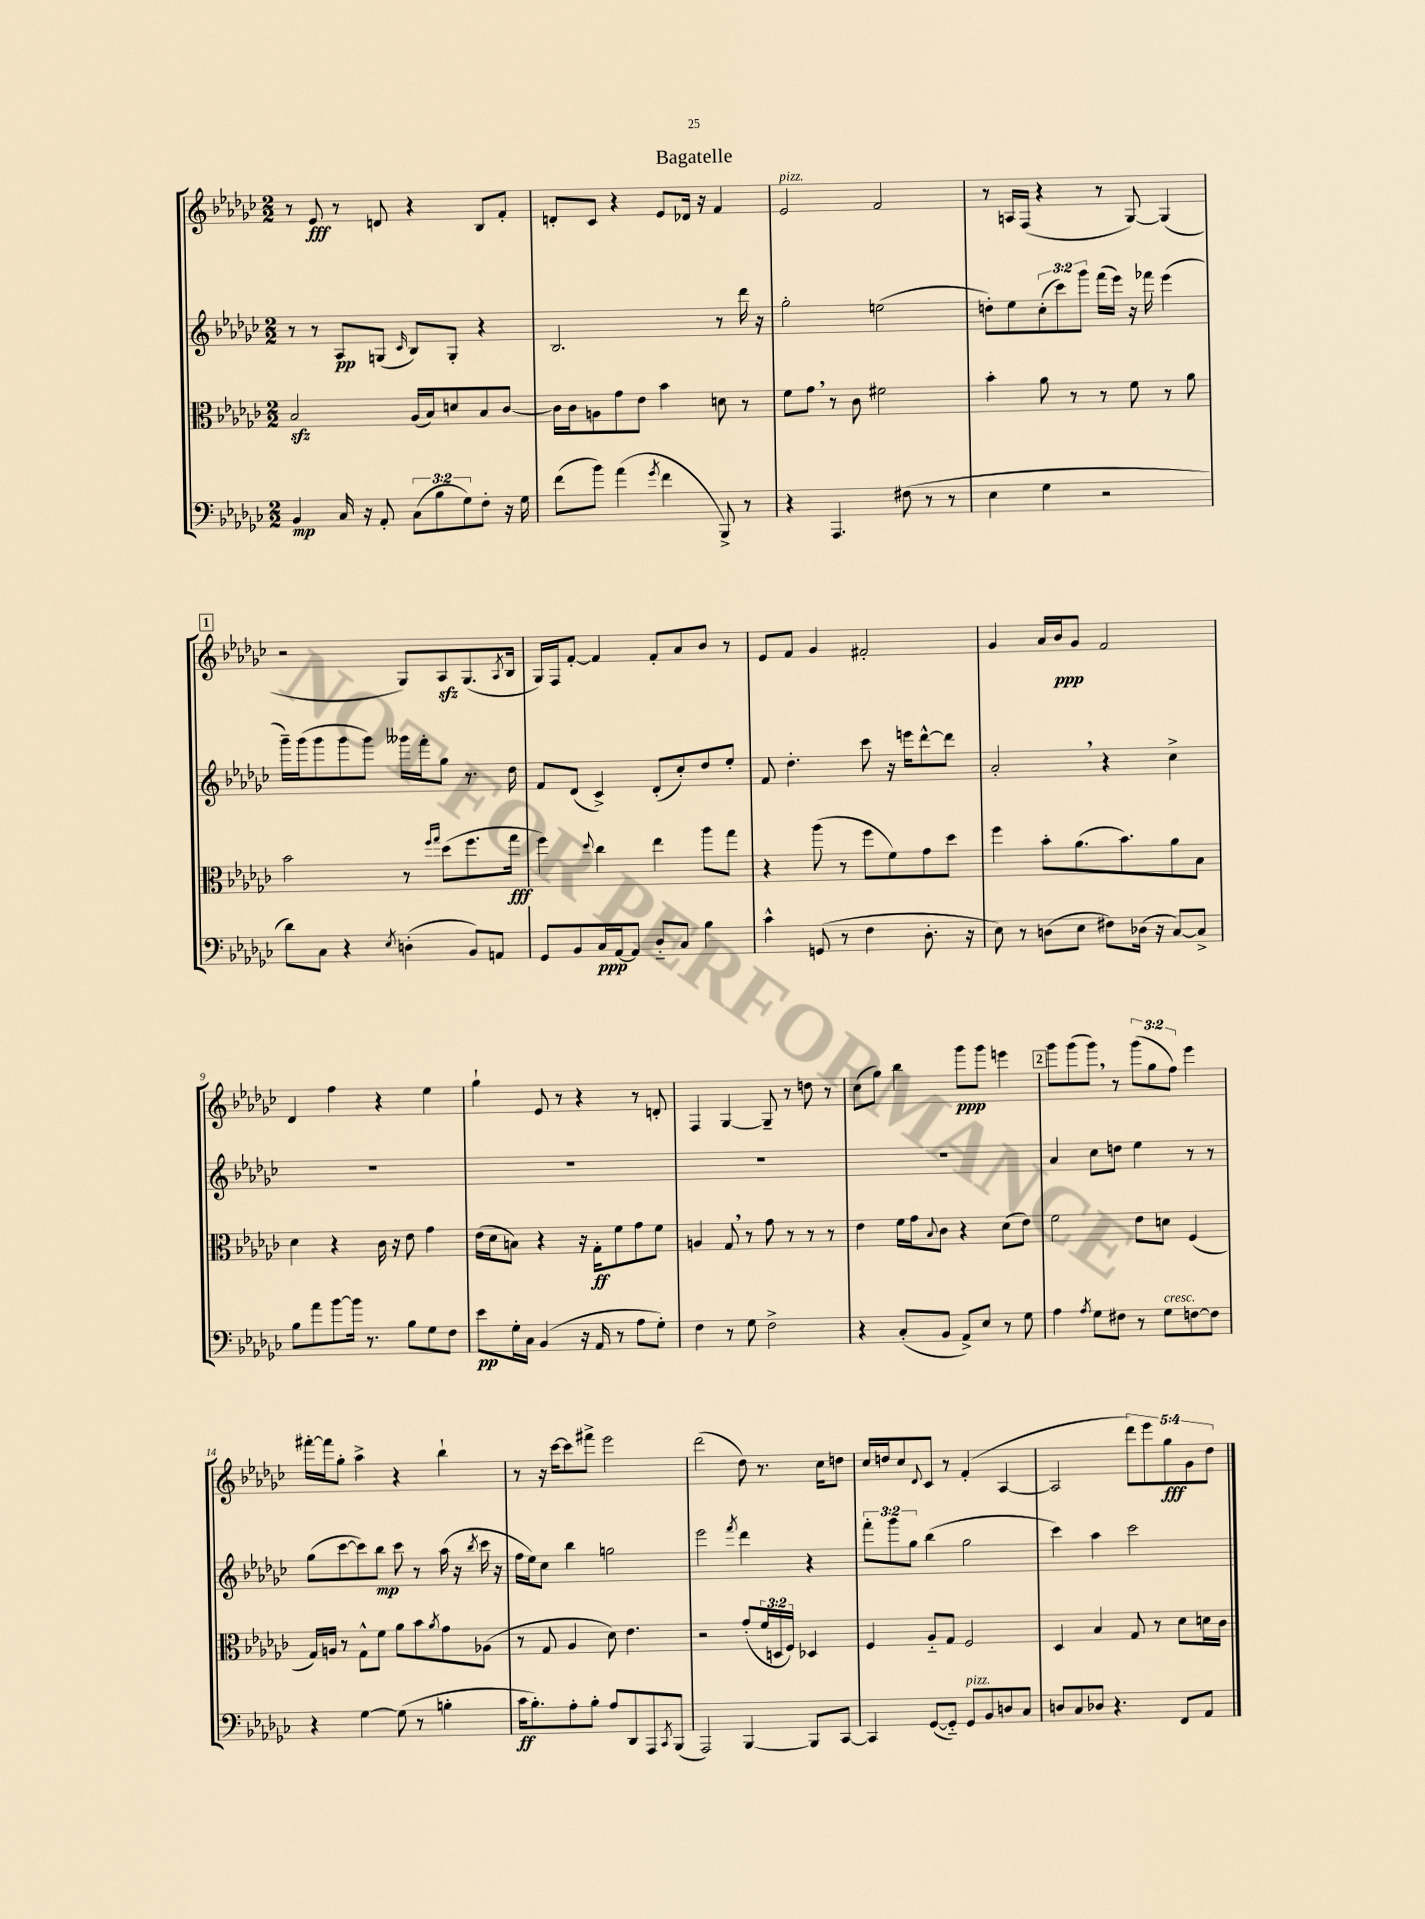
\header { title = "Bagatelle" }
<<
\new StaffGroup <<
\new Staff = "s0" {
    \clef treble \key ges \major \numericTimeSignature \time 2/2 \override Staff.TupletNumber.text = #tuplet-number::calc-fraction-text
    r8 ees'8\fff r8 d'8 r4 bes8 f'8-. |
    d'8-. ces'8 r4 ees'8 des'16 r16 f'4 |
    ees'2^\markup { \italic "pizz." } f'2 |
    r8 a16 f16( r4 r8 ges8~) ges4( |
    \mark \markup { \box "1" } r2 ges8) aes8\sfz ges8.( \acciaccatura { aes8 } bes16 |
    ges16) f16 f'8~-. f'4 f'8-. aes'8 bes'8 r8 |
    ees'8 f'8 ges'4 fis'2-. |
    ges'4 aes'16 bes'16\ppp ges'8 f'2 |
    des'4 f''4 r4 ees''4 |
    ges''4-! ees'8 r8 r4 r8 d'8-. |
    f4 ges4~ ges8-- r8 d''8 r8 |
    ces''8( ges''8) bes''4 ges'''8\ppp ges'''8 e'''4 |
    \mark \markup { \box "2" } ges'''8 ges'''8( ges'''8) \breathe r8 \tuplet 3/2 { ges'''8( ges''8 f''8) } ees'''4 |
    fis'''16~-. fis'''16 ges''8-. aes''4-> r4 bes''4-! |
    r8 r16 ces'''16~ ces'''8 fis'''8-> ees'''2 |
    des'''2( des''8) r8. ces''16 d''8 |
    ces''16 d''16 ces''8 \appoggiatura { des'8 } ces'8 r8 f'4-.( aes4~ |
    aes2 \tuplet 5/4 { des'''8) ees'''8 ges''8\fff ges'8 des''8 } \bar "|." |
}
\new Staff = "s1" {
    \clef treble \key ges \major \numericTimeSignature \time 2/2 \override Staff.TupletNumber.text = #tuplet-number::calc-fraction-text
    r8 r8 aes8\pp g8( \grace { ces'16 } bes8) g8-. r4 |
    bes2. r8 des'''16 r16 |
    ges''2-. e''2( |
    d''8-.) ees''8 \tuplet 3/2 { ces''8-.( ces'''8) ges'''8 } f'''16( ees'''16) r16 fes'''16 ees'''4( |
    \mark \markup { \box "1" } ges'''16--) ges'''16( ges'''8 ges'''8 ges'''8) geses'''16 f'''16-. ges''8 r8. des''16 |
    f'8 des'8( ces'4->) des'8-.( ces''8-.) des''8 ees''8-. |
    f'8 des''4.-. ces'''8 r16 e'''16 des'''8~-^ des'''8 |
    aes'2-. \breathe r4 ces''4-> |
    R1 |
    R1 |
    R1 |
    R1 |
    \mark \markup { \box "2" } aes'4 ces''8 d''8 ees''4 r8 r8 |
    ges''8( ces'''8~ ces'''8) bes''8\mp ces'''8 r8 aes''16( r16 \acciaccatura { bes''8 } ces'''16 r16 |
    f''16 ees''16) ces''8 bes''4 g''2 |
    ees'''2 \acciaccatura { f'''8 } des'''4 r4 |
    \tuplet 3/2 { f'''8-. ges'''8 ges''8 } bes''4( ges''2 |
    ces'''4) aes''4 ces'''2 \bar "|." |
}
\new Staff = "s2" {
    \clef alto \key ges \major \numericTimeSignature \time 2/2 \override Staff.TupletNumber.text = #tuplet-number::calc-fraction-text
    bes2\sfz aes16( bes16) d'8 bes8 ces'8~ |
    ces'16 ces'16 a8 ges'8 ees'8 bes'4 d'8 r8 |
    f'8 ges'8 \breathe r8 ces'8 fis'2 |
    bes'4-. aes'8 r8 r8 f'8 r8 aes'8 |
    \mark \markup { \box "1" } bes'2 r8 \grace { f''16 ges''16 } des''8( f''8. ges''16\fff |
    f''4) \appoggiatura { des''8 } ces''4 ees''4 aes''8 ges''8 |
    r4 aes''8( r8 f''8 f'8) ges'8 des''8 |
    f''4 bes'8-. aes'8.( bes'8.) aes'8 bes8 |
    des'4 r4 ces'16 r16 ees'8 ges'4 |
    ees'16( des'16 b8) r4 r16 ges16-.\ff f'8 ges'8 f'8 |
    a4 ges8 \breathe r8 ges'8 r8 r8 r8 |
    ees'4 f'16 ges'16 \appoggiatura { bes8 } ces'8 r4 des'8( ees'8) |
    \mark \markup { \box "2" } f'2 ees'8 d'8 f4( |
    ges16) a16 r8 ges8-^ f'8 aes'8 bes'8 \acciaccatura { aes'8 } ges'8 aes8( |
    r8 ges8 aes4 des'8) ees'4. |
    r2 ges'8-.( \tuplet 3/2 { f'16 d16 f16) } des4 |
    f4 aes8-_ ges8 f2 |
    des4 bes4 ges8 r8 des'8 d'16 ces'16 \bar "|." |
}
\new Staff = "s3" {
    \clef bass \key ges \major \numericTimeSignature \time 2/2 \override Staff.TupletNumber.text = #tuplet-number::calc-fraction-text
    bes,4\mp ces16 r16 aes,8-. \tuplet 3/2 { ces8( bes8 ges8) } f8-. r16 ges16 |
    f'8( bes'8) aes'4( \acciaccatura { ges'8 } f'4 bes,,8->) r8 |
    r4 aes,,4. fis8( r8 r8 |
    ees4 ges4 r2 |
    \mark \markup { \box "1" } des'8) ces8 r4 \acciaccatura { ees8 } d4-.( bes,8) a,8 |
    ges,8 bes,8 ces16\ppp aes,16~ aes,8 des8-_ ces8 bes4 |
    ces'4-^ g,8( r8 f4 des8.-. r16 |
    ees8) r8 d8( ees8 fis8) des16( r16 ces8~) ces8-> |
    bes8 aes'8 bes'8~ bes'16 r8. bes8 ges8 f8 |
    ees'8\pp ges16-. ces16 bes,4( r16 aes,16 r8 aes8 ges8-.) |
    f4 r8 ges8 f2-> |
    r4 ces8-.( bes,8 aes,8->) ees8 r8 ges8 |
    \mark \markup { \box "2" } aes4 \acciaccatura { aes8 } ges8 fis8 r8 ges8^\markup { \italic "cresc." } f8~ f8 |
    r4 ges4~ ges8( r8 b4-. |
    ces'16\ff bes8.-.) aes8-. bes8-. aes8 des,8 aes,,8 \acciaccatura { ces,8 } bes,,8( |
    aes,,2) bes,,4~ bes,,8 ces,8~ |
    ces,4 ges,8~( ges,8-_) ges,8^\markup { \italic "pizz." } bes,8 d8 ces8 |
    d8 ces8 des8 r4. f,8 aes,8 \bar "|." |
}
>>
>>
